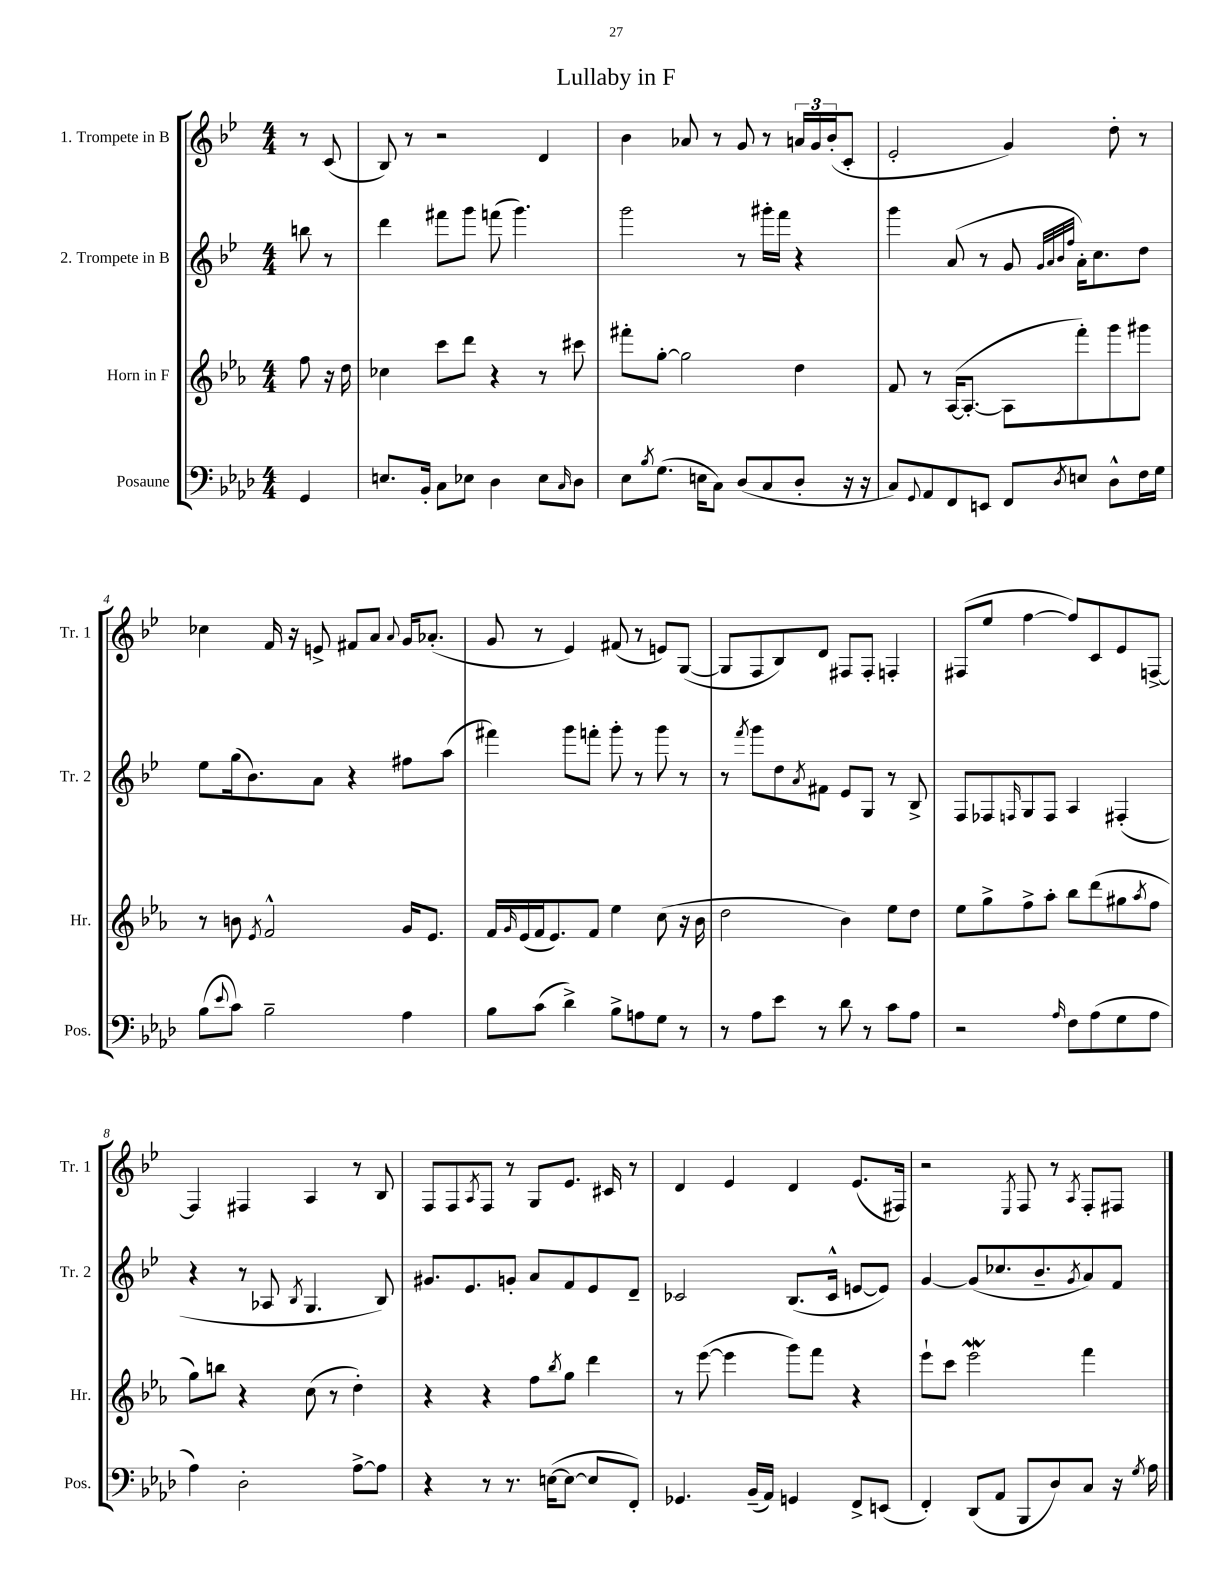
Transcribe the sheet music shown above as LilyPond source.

\header { title = "Lullaby in F" }
<<
\new StaffGroup <<
\new Staff = "s0" \with { instrumentName = "1. Trompete in B" shortInstrumentName = "Tr. 1" } {
    \clef treble \key bes \major \numericTimeSignature \time 4/4 \partial 4
    r8 c'8( |
    bes8) r8 r2 d'4 |
    bes'4 aes'8 r8 g'8 r8 \tuplet 3/2 { a'16 g'16 bes'16-.( } c'8-. |
    ees'2-. g'4) d''8-. r8 |
    ces''4 f'16 r16 e'8-> fis'8 a'8 \appoggiatura { a'8 } g'16 aes'8.-.( |
    g'8 r8 ees'4) fis'8( r8 e'8) g8~( |
    g8 f8 bes8) d'8 fis8 fis8-. f4-. |
    fis8( ees''8 f''4~ f''8) c'8 ees'8 f8~-> |
    f4 fis4 a4 r8 bes8 |
    f8 f8 \acciaccatura { a8 } f8 r8 g8 ees'8. cis'16 r8 |
    d'4 ees'4 d'4 ees'8.( fis16) |
    r2 \acciaccatura { ees8 } f8 r8 \acciaccatura { a8 } f8-. fis8 \bar "|." |
}
\new Staff = "s1" \with { instrumentName = "2. Trompete in B" shortInstrumentName = "Tr. 2" } {
    \clef treble \key bes \major \numericTimeSignature \time 4/4 \partial 4
    b''8 r8 |
    d'''4 fis'''8 g'''8 f'''8( g'''4.) |
    g'''2 r8 gis'''16-. f'''16 r4 |
    g'''4 a'8( r8 g'8 \grace { g'32 a'32 bes'32 f''32 } a'16-.) c''8. d''8 |
    ees''8 g''16( bes'8.) a'8 r4 fis''8 a''8( |
    fis'''4) g'''8 f'''8-. g'''8-. r8 g'''8 r8 |
    r8 \acciaccatura { f'''8 } g'''8 d''8 \acciaccatura { a'8 } fis'8 ees'8 g8 r8 bes8-> |
    f8 fes8 \grace { f16 } g8 f8 a4 fis4-.( |
    r4 r8 aes8 \acciaccatura { bes8 } g4. bes8) |
    gis'8. ees'8. g'8-. a'8 f'8 ees'8 d'8-- |
    ces'2 bes8.( ces'16-^ e'8~ e'8) |
    g'4~ g'8( ces''8. bes'8.-- \acciaccatura { g'8 } a'8) f'8 \bar "|." |
}
\new Staff = "s2" \with { instrumentName = "Horn in F" shortInstrumentName = "Hr." } {
    \clef treble \key ees \major \numericTimeSignature \time 4/4 \partial 4
    f''8 r16 d''16 |
    ces''4 c'''8 d'''8 r4 r8 cis'''8 |
    fis'''8-. g''8~-. g''2 d''4 |
    f'8 r8 aes16~( aes8.~-. aes8 f'''8-.) g'''8 gis'''8 |
    r8 b'8 \acciaccatura { ees'8 } f'2-^ g'16 ees'8. |
    f'16 \grace { g'16 } ees'16( f'16 ees'8.) f'8 ees''4 c''8( r16 bes'16 |
    d''2 bes'4) ees''8 d''8 |
    ees''8 g''8-> f''8-> aes''8-. bes''8 d'''8( gis''8 \acciaccatura { aes''8 } f''8 |
    g''8) b''8 r4 c''8( r8 d''4-.) |
    r4 r4 f''8 \acciaccatura { bes''8 } g''8 d'''4 |
    r8 ees'''8~( ees'''4 g'''8) f'''8 r4 |
    ees'''8-! c'''8 ees'''2\mordent f'''4 \bar "|." |
}
\new Staff = "s3" \with { instrumentName = "Posaune" shortInstrumentName = "Pos." } {
    \clef bass \key aes \major \numericTimeSignature \time 4/4 \partial 4
    g,4 |
    e8. bes,16-. c8 ees8 des4 ees8 \grace { c16 } des8 |
    ees8 \acciaccatura { bes8 } g8.( e16 c8) des8( c8 des8-. r16 r16 |
    c8) \appoggiatura { g,8 } aes,8 f,8 e,8 f,8 \acciaccatura { des8 } e8 des8-^ f16 g16 |
    bes8( \appoggiatura { ees'8 } c'8) bes2-- aes4 |
    bes8 c'8( des'4->) bes8-> a8 g8 r8 |
    r8 aes8 ees'8 r8 des'8 r8 c'8 aes8 |
    r2 \grace { aes16 } f8 aes8( g8 aes8 |
    aes4) des2-. aes8~-> aes8 |
    r4 r8 r8. e16~( e8~ e8 f,8-.) |
    ges,4. bes,16--( aes,16) g,4 f,8-> e,8( |
    f,4-.) des,8( aes,8 bes,,8 des8) c8 r16 \acciaccatura { g8 } aes16 \bar "|." |
}
>>
>>
